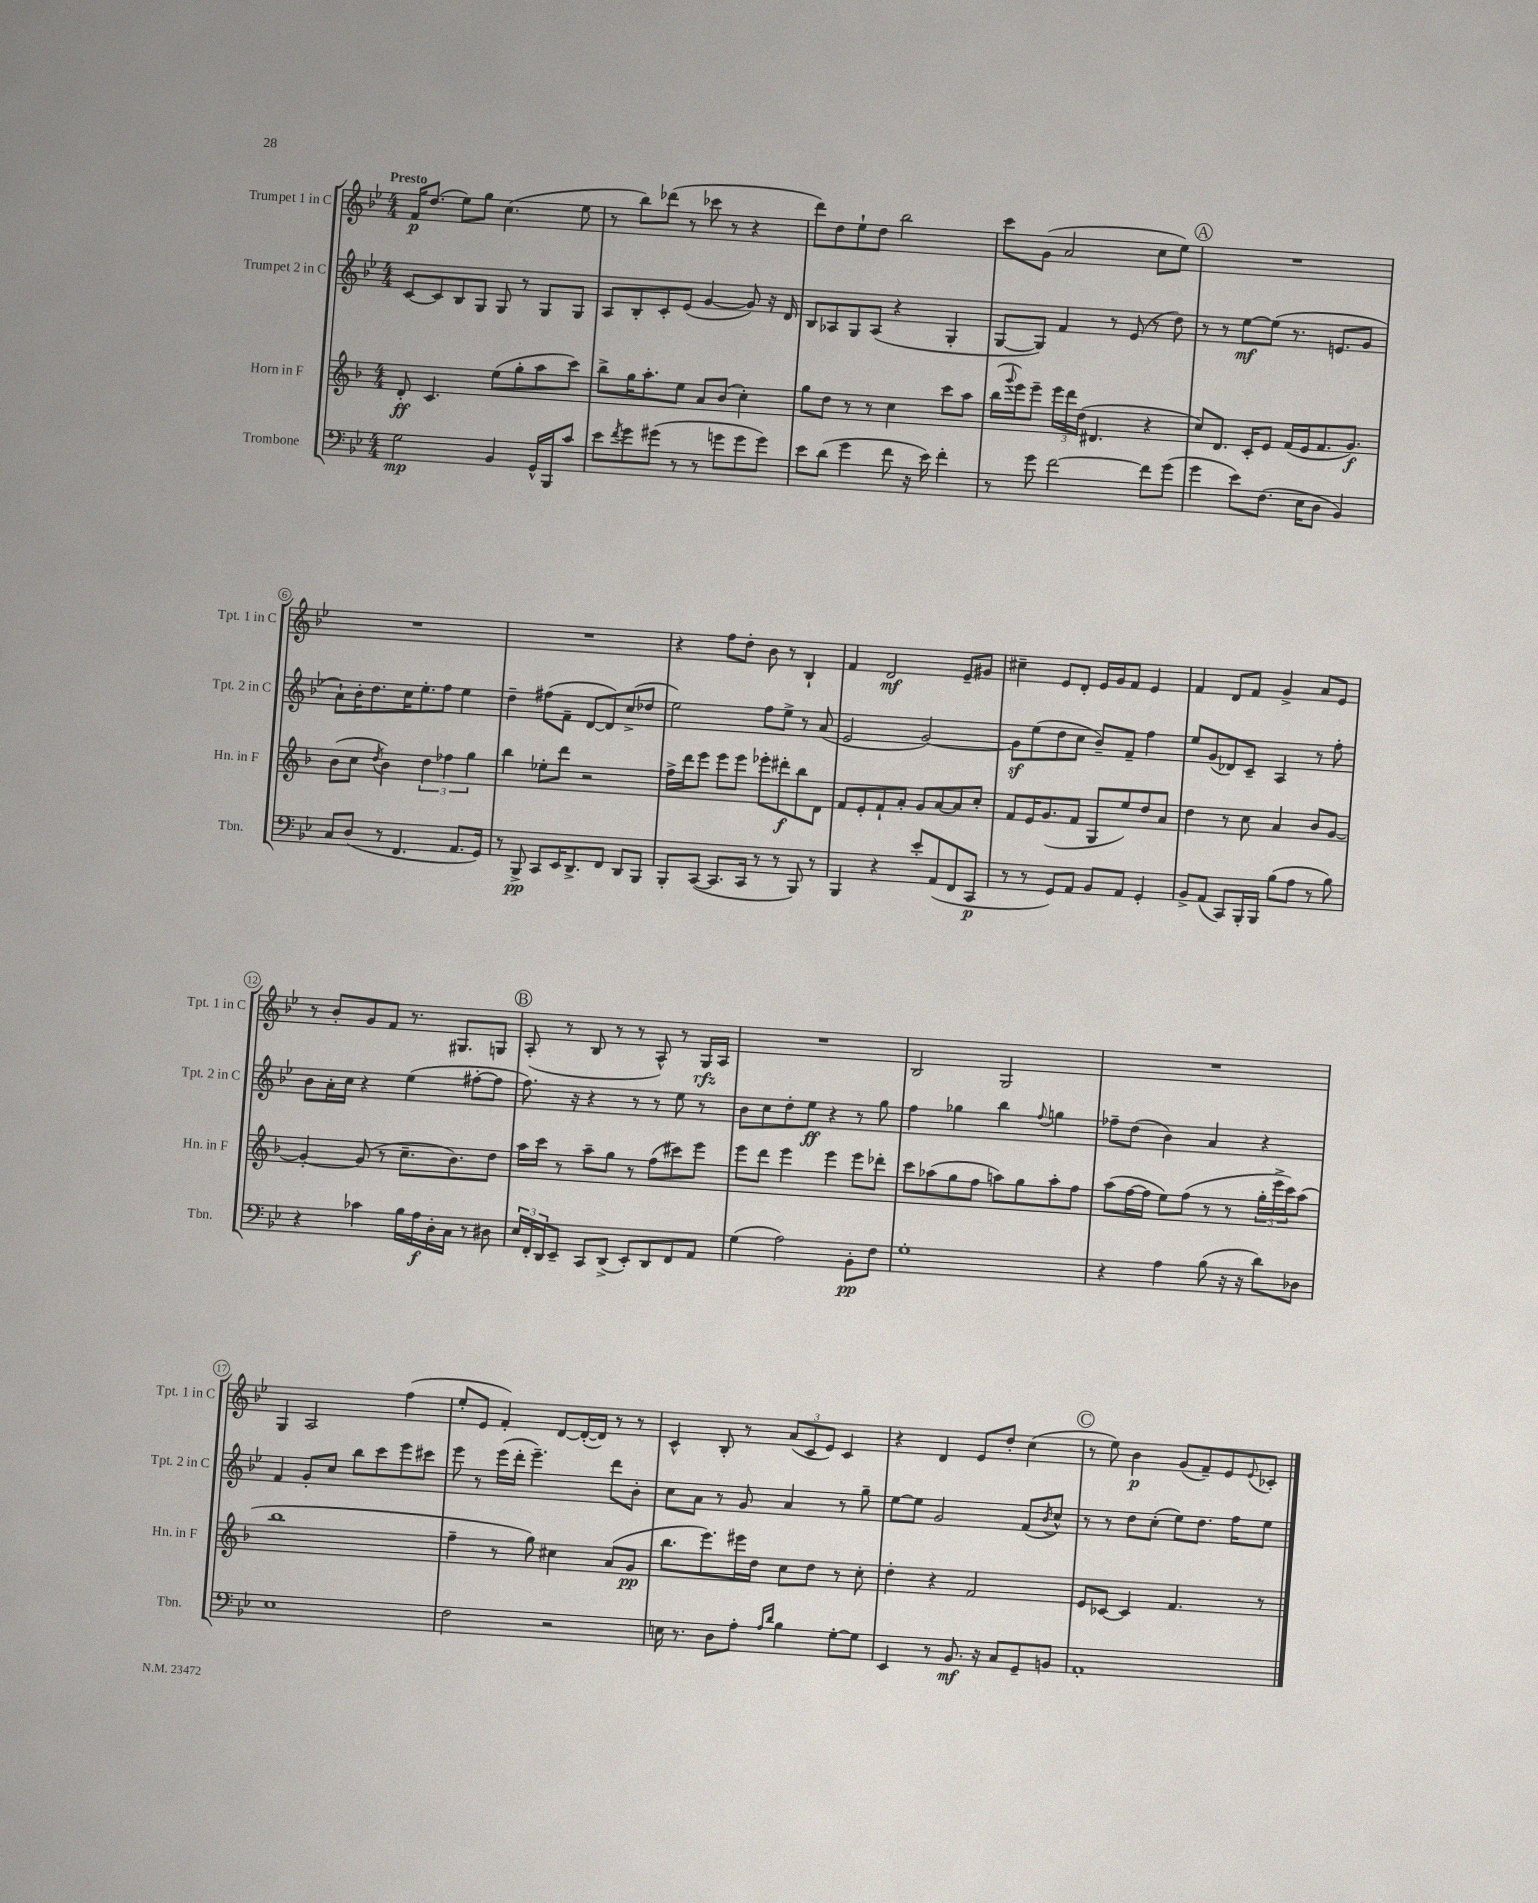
<<
\new StaffGroup <<
\new Staff = "s0" \with { instrumentName = "Trumpet 1 in C" shortInstrumentName = "Tpt. 1 in C" } {
    \clef treble \key bes \major \numericTimeSignature \time 4/4 \tempo "Presto"
    f'16\p d''8.( ees''8) g''8 c''4.( ees''8 |
    r8 bes''8) des'''8( r8 ces'''8 r8 r4 |
    d'''8) d''8 ees''8-! d''8 bes''2 |
    c'''8 g'8( a'2 c''8 ees''8) |
    \mark \markup { \circle "A" } R1 |
    R1 |
    R1 |
    r4 f''8 d''8-. bes'8 r8 bes4-! |
    f'4 d'2\mf ees'8-- gis'8 |
    cis''4-- ees'8 d'8-. ees'16 g'16 f'8 ees'4 |
    f'4 d'8 f'8 g'4-> a'8 ees'8 |
    r8 bes'8-. g'8 f'8 r8. gis8. g8 |
    \mark \markup { \circle "B" } a8-.( r8 bes8 r8 r8 a8-^) r8 g16\rfz a16 |
    R1 |
    bes2 g2 |
    R1 |
    g4 a2 f''4( |
    ees''8-. ees'8 f'4-.) d'8~ d'16~-.( d'16) r8 r8 |
    c'4-^ bes8-. r8 \tuplet 3/2 { a'8( c'8 ees'8) } c'4 |
    r4 d'4 ees'8 d''8-. c''4( |
    \mark \markup { \circle "C" } r8 ees''8) bes'4\p g'8( f'8--) ees'8 \appoggiatura { ees'8 } ces'8-. \bar "|." |
}
\new Staff = "s1" \with { instrumentName = "Trumpet 2 in C" shortInstrumentName = "Tpt. 2 in C" } {
    \clef treble \key bes \major \numericTimeSignature \time 4/4
    c'8~ c'8 bes8 g8 g8 r8 g8 g8 |
    a8 bes8-. c'8-. ees'8( g'4~ g'8) r16 d'16 |
    bes8 aes8 g8 aes8( r4 g4-. |
    g8~ g8) f'4 r8 ees'8( r8 d''8) |
    \mark \markup { \circle "A" } r8 r8 ees''8~\mf ees''8( r8. e'8. g'8 |
    a'8-!) bes'16-. d''8. c''16 ees''8.-. f''8 ees''4 |
    d''4-- fis''8( f'8-- d'8~ d'8) c''8->( des''8 |
    ees''2) f''8 ees''8-> r8 a'8( |
    ees'2 g'2~) |
    g'8\sf ees''8( d''8 c''8 bes'8--) f'8-- f''4 |
    ees''8 g'8( des'8) c'8-- a4 r8 f''8-. |
    bes'8 a'16-. c''16 r4 ees''4( fis''8~-. fis''8 |
    \mark \markup { \circle "B" } f''8.) r16 r4 r8 r8 ees''8 r8 |
    bes'8 c''8 d''8-. ees''8\ff r4 r8 g''8 |
    f''4 ges''4 bes''4 \appoggiatura { f''8 } g''4 |
    fes''8-- d''8( bes'4) a'4 r4 |
    f'4 g'8-. c''8 bes''8 c'''8 ees'''8 cis'''8 |
    ees'''8 r8 ees'''16( d'''16-. ees'''4.--) d'''8 bes'8-. |
    c''8 a'8 r8 g'8 a'4 r8 g''8-- |
    ees''8~ ees''8 g'2 f'8( \acciaccatura { bes'8 } c''8-^) |
    \mark \markup { \circle "C" } r8 r8 d''8 c''8-.( ees''8) d''8. f''16 ees''8 \bar "|." |
}
\new Staff = "s2" \with { instrumentName = "Horn in F" shortInstrumentName = "Hn. in F" } {
    \clef treble \key f \major \numericTimeSignature \time 4/4
    d'8-.\ff c'4. e''8( g''8-. a''8 c'''8) |
    bes''8-> g''16 a''8.-. e''8 a'8 bes'8( c''4-.) |
    g''8 d''8 r8 r8 c''4 c'''8 a''8 |
    bes''16( \appoggiatura { g'''8 } e'''16) e'''8-- \tuplet 3/2 { e'''16 d'''16 d''16( } dis'4. r4 |
    \mark \markup { \circle "A" } c''8) d'8. c'16-. e'8 f'16( e'16 f'8. g'8.\f) |
    bes'8( c''8 \acciaccatura { d''8 } bes'4) \tuplet 3/2 { d''4 fes''4 g''4 } |
    bes''4 ees''8-. d'''8 r2 |
    f''16-> d'''16 e'''8 e'''8 e'''8 ees'''8-. dis'''8-.\f bes''8 d'8 |
    f'8 e'8-. f'8-! a'8-. g'8 a'8~ a'8 c''8-. |
    f'8 e'16 g'8.( f'8 g8 e''8) d''8 a'8 |
    d''4 r8 c''8 a'4 bes'8 g'8~ |
    g'4~-. g'8( r8 c''8.-- bes'8.) d''8 |
    \mark \markup { \circle "B" } a''16 c'''16 r8 a''8-- g''8 r8 f''8( cis'''8) e'''8 |
    e'''8 d'''8 e'''4 e'''4 e'''8 des'''8-. |
    c'''8 aes''8( g''8 f''8 a''8) g''8 a''8-. f''8 |
    a''8( f''16~ f''16 e''8) f''8( r8 r8 \tuplet 3/2 { g''16-. e'''16-> c'''16) } a''8( |
    bes''1 |
    f''4-- r8 g''8) cis''4 a'8( g'8\pp |
    bes''8. e'''8.) eis'''16 d''16 c''8 d''8 r8 c''8-. |
    d''4-. r4 f'2 |
    \mark \markup { \circle "C" } e'8 ces'8~ ces'4 f'4. r8 \bar "|." |
}
\new Staff = "s3" \with { instrumentName = "Trombone" shortInstrumentName = "Tbn." } {
    \clef bass \key bes \major \numericTimeSignature \time 4/4
    g2\mp bes,4 g,16-^ bes,,16 c'8 |
    ees'8 \acciaccatura { f'8 } g'8 gis'8( r8 r8 g'8 g'8 g'8) |
    ees'8 d'8( g'4 f'8 r16 ees'16) f'4-. |
    r8 g'8 f'2~ f'8 g'8( |
    \mark \markup { \circle "A" } g'4 ees'8) f8.( ees16 d8 bes,4) |
    c8 d8( r8 f,4. a,8. g,16) |
    r8 bes,,8->\pp c,8 ees,16 d,8.-> f,8 d,8 bes,,8 |
    bes,,8-. c,8~( c,8. c,16 r8 r8 bes,,8) r8 |
    bes,,4 r4 ees'8-. a,8( f,8 c,8\p |
    r8 r8 g,8) a,8 bes,8 a,8 g,4-. |
    bes,8-> a,8( c,8) bes,,16-. bes,,16 bes8( a8 r8 bes8) |
    r4 ces'4 bes16 a16\f d16-. c16 r8 dis8 |
    \mark \markup { \circle "B" } \tuplet 3/2 { ees16 f,16-. d,16 } ees,8-- c,8 d,8->( ees,8-.) d,8 f,8 a,8 |
    g4( a2) bes,8-.\pp f8 |
    g1-. |
    r4 a4 bes8( r16 r16 d'8) des8 |
    ees1 |
    f2 r2 |
    e16 r8. d8 a8-. \grace { a16 d'16 } bes4 g8~-. g8 |
    ees,4 r8 bes,8.\mf r16 c8 g,8-- b,8 |
    \mark \markup { \circle "C" } a,1-. \bar "|." |
}
>>
>>
\layout { \context { \Score \override BarNumber.stencil = #(make-stencil-circler 0.1 0.3 ly:text-interface::print) } }
